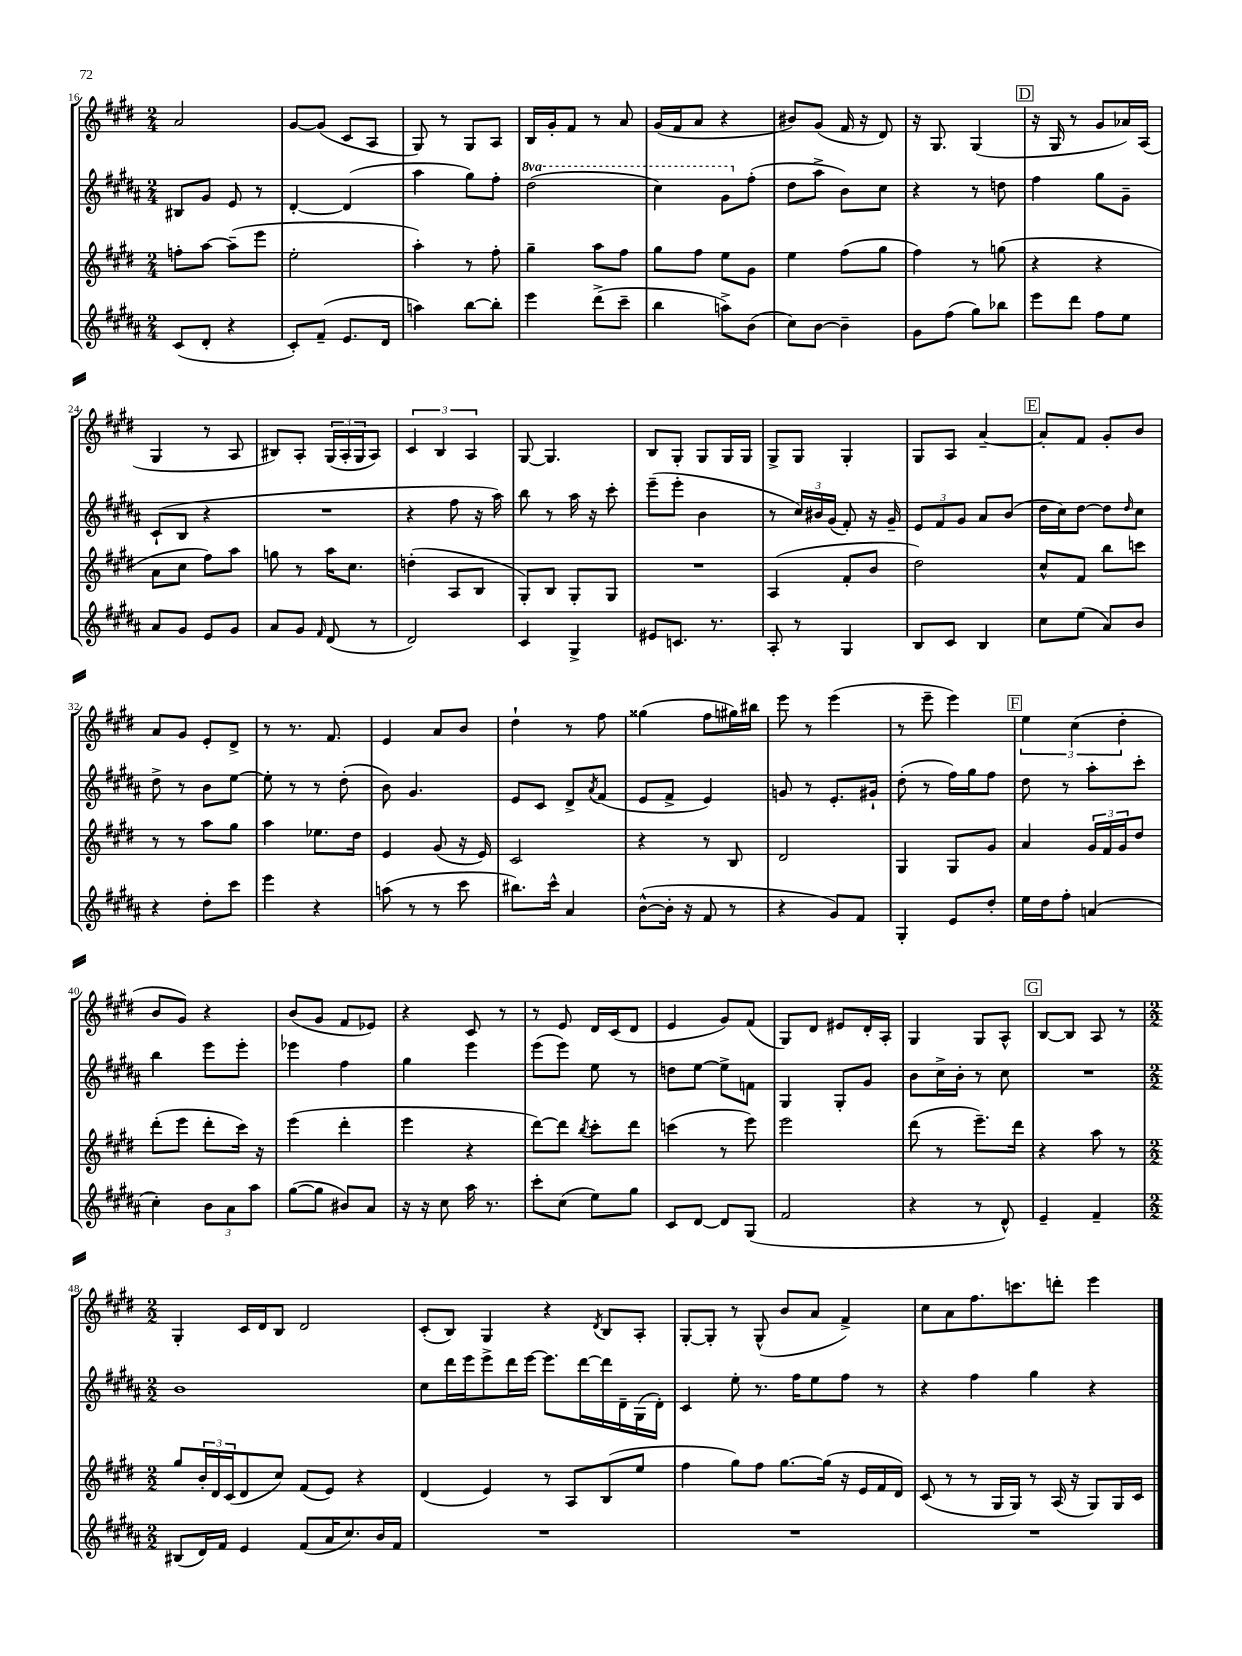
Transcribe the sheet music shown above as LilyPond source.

<<
\new StaffGroup <<
\new Staff = "s0" {
    \clef treble \key e \major \numericTimeSignature \time 2/4
    a'2 |
    gis'8~ gis'8( cis'8 a8 |
    gis8) r8 gis8 a8 |
    b16 gis'16-. fis'8 r8 a'8 |
    gis'16( fis'16 a'8 r4 |
    bis'8) gis'8( fis'16 r16 dis'8) |
    r16 gis8. gis4( |
    \mark \markup { \box "D" } r16 gis16 r8 gis'8 aes'16) a16( |
    gis4 r8 a8 |
    bis8) a8-. \tuplet 3/2 { gis16( a16-. gis16 } a8) |
    \tuplet 3/2 { cis'4 b4 a4 } |
    gis8~ gis4. |
    b8 gis8-. gis8 gis16 gis16 |
    gis8-> gis8 gis4-. |
    gis8 a8 a'4~-- |
    \mark \markup { \box "E" } a'8-. fis'8 gis'8-. b'8 |
    a'8 gis'8 e'8-. dis'8-> |
    r8 r8. fis'8. |
    e'4 a'8 b'8 |
    dis''4-! r8 fis''8 |
    gisis''4( fis''8 gis''16) bis''16 |
    e'''8 r8 e'''4( |
    r8 e'''8-- e'''4) |
    \mark \markup { \box "F" } \tuplet 3/2 { e''4 cis''4( dis''4-. } |
    b'8 gis'8) r4 |
    b'8( gis'8 fis'8 ees'8) |
    r4 cis'8 r8 |
    r8 e'8 dis'16 cis'16( dis'8 |
    e'4 gis'8) fis'8( |
    gis8) dis'8 eis'8 dis'16-. a16-. |
    gis4 gis8 a8-^ |
    \mark \markup { \box "G" } b8~ b8 a8 r8 |
    \numericTimeSignature \time 2/2 gis4-. cis'16 dis'16 b8 dis'2 |
    cis'8-.( b8) gis4 r4 \acciaccatura { dis'8 } b8 a8-. |
    gis8~-. gis8-. r8 gis8-^( b'8 a'8 fis'4->) |
    cis''8 a'8 fis''8. c'''8. d'''8-. e'''4 \bar "|." |
}
\new Staff = "s1" {
    \clef treble \key b \major \numericTimeSignature \time 2/4 \set Staff.ottavationMarkups = #ottavation-simple-ordinals
    bis8 gis'8 e'8 r8 |
    dis'4~-. dis'4( |
    ais''4 gis''8) fis''8-. |
    \ottava #1 dis'''2( |
    cis'''4) gis''8 \ottava #0 fis''8-.( |
    dis''8 ais''8-> b'8) cis''8 |
    r4 r8 d''8 |
    \mark \markup { \box "D" } fis''4 gis''8 gis'8-- |
    cis'8-!( b8 r4 |
    R2 |
    r4 fis''8 r16 ais''16) |
    b''8 r8 ais''16 r16 cis'''8-. |
    e'''8--( e'''8-. b'4 |
    r8 \tuplet 3/2 { cis''16) bis'16 gis'16( } fis'8-.) r16 gis'16-- |
    \tuplet 3/2 { e'8 fis'8 gis'8 } ais'8 b'8( |
    \mark \markup { \box "E" } dis''16 cis''16) dis''8~ dis''8 \grace { dis''16 } cis''8 |
    dis''8-> r8 b'8 e''8~ |
    e''8-. r8 r8 dis''8-.( |
    b'8) gis'4. |
    e'8 cis'8 dis'8-> \acciaccatura { ais'8 } fis'8( |
    e'8 fis'8-> e'4) |
    g'8 r8 e'8.-. gis'16-! |
    dis''8-.( r8 fis''16) gis''16 fis''8 |
    \mark \markup { \box "F" } dis''8 r8 ais''8-. cis'''8-. |
    b''4 e'''8 e'''8-. |
    ees'''4 fis''4 |
    gis''4 e'''4 |
    e'''8( e'''8) e''8 r8 |
    d''8 e''8~ e''8-> f'8 |
    gis4 gis8-. gis'8 |
    b'8 cis''16-> b'16-. r8 cis''8 |
    \mark \markup { \box "G" } R2 |
    \numericTimeSignature \time 2/2 b'1 |
    cis''8 dis'''16 e'''16 e'''8-> dis'''16 e'''16~ e'''8. dis'''16~ dis'''16 dis'16-- gis16( dis'16-.) |
    cis'4 e''8-. r8. fis''16 e''8 fis''8 r8 |
    r4 fis''4 gis''4 r4 \bar "|." |
}
\new Staff = "s2" {
    \clef treble \key e \major \numericTimeSignature \time 2/4
    f''8-. a''8~ a''8--( e'''8 |
    e''2-. |
    a''4-.) r8 fis''8-. |
    gis''4-- a''8 fis''8 |
    gis''8 fis''8 e''8 gis'8 |
    e''4 fis''8( gis''8 |
    fis''4) r8 g''8( |
    \mark \markup { \box "D" } r4 r4 |
    a'8 cis''8 fis''8) a''8 |
    g''8 r8 a''16 cis''8. |
    d''4-.( a8 b8 |
    gis8-.) b8 gis8-. gis8 |
    R2 |
    a4( fis'8-. b'8 |
    dis''2) |
    \mark \markup { \box "E" } cis''8-^ fis'8 b''8 c'''8 |
    r8 r8 a''8 gis''8 |
    a''4 ees''8. dis''16 |
    e'4 gis'8( r16 e'16) |
    cis'2 |
    r4 r8 b8 |
    dis'2 |
    gis4 gis8 gis'8 |
    \mark \markup { \box "F" } a'4 \tuplet 3/2 { gis'16 fis'16 gis'16 } dis''8 |
    dis'''8-.( e'''8 dis'''8-. cis'''16) r16 |
    e'''4( dis'''4-. |
    e'''4 r4 |
    dis'''8~) dis'''8 \acciaccatura { b''8 } cis'''8-. dis'''8 |
    c'''4( r8 e'''8) |
    e'''2 |
    dis'''8( r8 e'''8.--) dis'''16 |
    \mark \markup { \box "G" } r4 a''8 r8 |
    \numericTimeSignature \time 2/2 gis''8 \tuplet 3/2 { b'16-. dis'16 cis'16( } dis'8 cis''8) fis'8( e'8) r4 |
    dis'4( e'4) r8 a8 b8( e''8 |
    fis''4 gis''8) fis''8 gis''8.~ gis''16( r16 e'16 fis'16 dis'16) |
    cis'8( r8 r8 gis16 gis16) r8 a16( r16 gis8) gis16 cis'16 \bar "|." |
}
\new Staff = "s3" {
    \clef treble \key b \major \numericTimeSignature \time 2/4
    cis'8( dis'8-. r4 |
    cis'8-.) fis'8--( e'8. dis'16 |
    a''4) b''8~ b''8-. |
    e'''4 dis'''8->( cis'''8-- |
    b''4 a''8->) b'8( |
    cis''8) b'8~ b'4-- |
    gis'8 fis''8( gis''8) bes''8 |
    \mark \markup { \box "D" } e'''8 dis'''8 fis''8 e''8 |
    ais'8 gis'8 e'8 gis'8 |
    ais'8 gis'8 \grace { fis'16 } dis'8( r8 |
    dis'2) |
    cis'4 gis4-> |
    eis'8 c'8. r8. |
    ais8-. r8 gis4 |
    b8 cis'8 b4 |
    \mark \markup { \box "E" } cis''8 e''8( ais'8) b'8 |
    r4 dis''8-. cis'''8 |
    e'''4 r4 |
    a''8( r8 r8 cis'''8 |
    bis''8.) cis'''16-^ ais'4 |
    b'8~-^( b'16-. r16 fis'8 r8 |
    r4 gis'8) fis'8 |
    gis4-. e'8 dis''8-. |
    \mark \markup { \box "F" } e''16 dis''16 fis''8-. a'4( |
    cis''4-.) \tuplet 3/2 { b'8 ais'8 ais''8 } |
    gis''8~( gis''8 bis'8) ais'8 |
    r16 r16 cis''8 ais''16 r8. |
    cis'''8-. cis''8( e''8) gis''8 |
    cis'8 dis'8~ dis'8 gis8( |
    fis'2 |
    r4 r8 dis'8-^) |
    \mark \markup { \box "G" } e'4-- fis'4-- |
    \numericTimeSignature \time 2/2 bis8( dis'16) fis'16 e'4 fis'8( ais'16 cis''8.) b'16 fis'16 |
    R1 |
    R1 |
    R1 \bar "|." |
}
>>
>>
\layout { \context { \Score currentBarNumber = #16 } }
